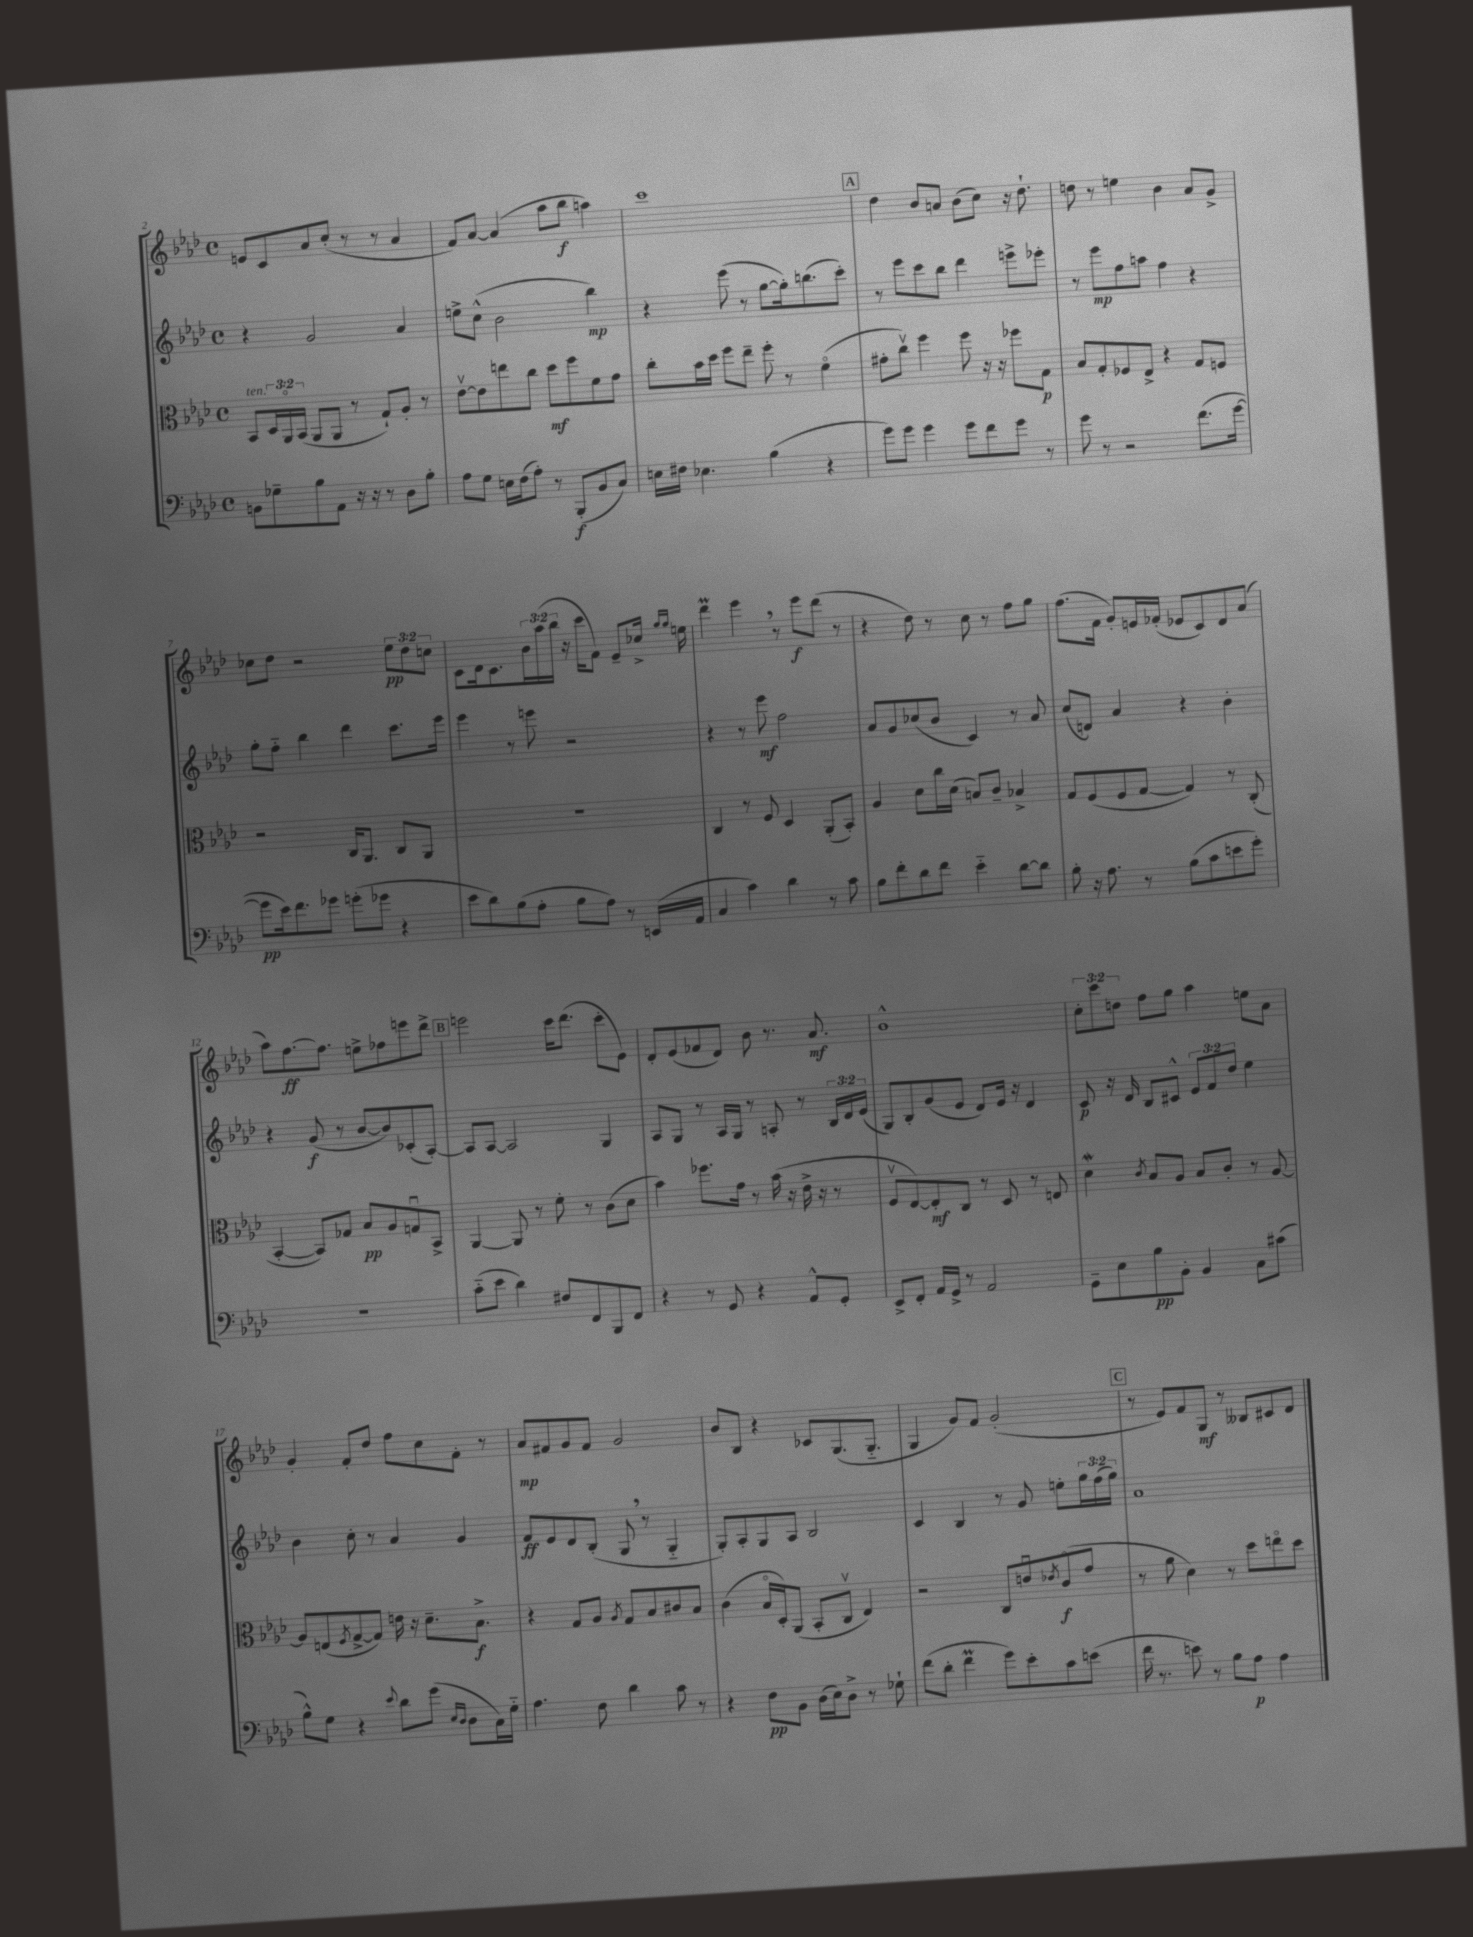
<<
\new StaffGroup <<
\new Staff = "s0" {
    \clef treble \key aes \major \defaultTimeSignature \time 4/4 \override Staff.TupletNumber.text = #tuplet-number::calc-fraction-text
    e'8 c'8 aes'8 c''8-.( r8 r8 aes'4 |
    f'8) aes'8~ aes'4( aes''8 bes''8\f a''4) |
    c'''1 |
    \mark \markup { \box "A" } des''4 bes'8 a'8 bes'8( c''8) r16 des''8.-! |
    d''8 r8 e''4 bes'4 aes'8 g'8-> |
    ces''8 des''8 r2 \tuplet 3/2 { ees''8\pp des''8 c''8 } |
    c'8 des'16 c'8. \tuplet 3/2 { bes'16 aes''16( bes''16 } r16 c'''16 f'8) ees'8-- ces''16-> \grace { g''16 g''16 } e''16 |
    des'''4\prall ees'''4 \breathe r8 ees'''8\f des'''8( r8 |
    r4 des''8) r8 c''8 r8 f''8 g''8 |
    f''8.( f'16 g'8-.) e'16 fes'16-.( ees'8 c'8) des'8 aes'8( |
    aes''8) f''8.~\ff f''8. e''8-> fes''8 e'''8 des'''8-> |
    \mark \markup { \box "B" } e'''2 c'''16 des'''8.( c'''8-. ees'8) |
    des'8-. ees'8( fes'8 des'8) bes'8 r8. aes'8.\mf |
    bes'1-^ |
    \tuplet 3/2 { c''8-. c'''8 d''8 } f''8 g''8 aes''4 e''8 aes'8 |
    g'4-. f'8-. des''8 f''8 c''8 f'8-. r8 |
    aes'8\mp fis'8 g'8 fis'8 g'2 |
    bes'8 bes8 r4 ces'8 g8.( g8.-_ |
    g4 g'8) f'8 g'2-.( |
    \mark \markup { \box "C" } r8 ees'8) f'8 g8\mf r8 beses8 cis'8 des'8 \bar "|." |
}
\new Staff = "s1" {
    \clef treble \key aes \major \defaultTimeSignature \time 4/4 \override Staff.TupletNumber.text = #tuplet-number::calc-fraction-text
    r4 g'2 aes'4 |
    e''8-> c''8-^( bes'2 bes''4\mp) |
    r4 ees'''8( r8 g''8~ g''16-.) b''8.( c'''8-.) |
    \mark \markup { \box "A" } r8 ees'''8 c'''8 bes''8 des'''4 e'''8-> ees'''8-. |
    r8 ees'''8\mp f''8 a''8 f''4 r4 |
    g''8-. f''8-_ bes''4 des'''4 c'''8. ees'''16 |
    ees'''4 r8 e'''8 r2 |
    r4 r8 ees'''8\mf f''2 |
    aes'8 g'8 ces''8( bes'8 c'4) r8 aes'8 |
    c''8( d'8) aes'4 r4 bes'4-. |
    r4 g'8\f( r8 bes'8~ bes'8) ces'8-.( aes8~-.) |
    \mark \markup { \box "B" } aes8 aes8~ aes2 g4 |
    aes8 g8 r8 aes16 g16 r8 a8-. r8 \tuplet 3/2 { bes16 des'16 ees'16( } |
    g8) bes8-. g'8( ees'8 des'8) ees'16 r16 des'4 |
    c'8\p r16 des'16 bes8 cis'8-^ \tuplet 3/2 { ees'8 f'8 des''8 } ees''4 |
    bes'4 c''8-. r8 aes'4 g'4 |
    f'8\ff ees'8 des'8 bes8-.( g8 \breathe r8 g4-_ |
    g8-.) aes8-. g8 aes8 bes2 |
    c'4 bes4 r8 g'8 e''8-. \tuplet 3/2 { g''16 f''16( g''16) } |
    \mark \markup { \box "C" } aes'1 \bar "|." |
}
\new Staff = "s2" {
    \clef alto \key aes \major \defaultTimeSignature \time 4/4 \override Staff.TupletNumber.text = #tuplet-number::calc-fraction-text
    bes,8^\markup { \italic "ten." } \tuplet 3/2 { des16 aes,16\flageolet bes,16( } aes,8 aes,8 r8 g8-!) aes8-. r8 |
    ees'8~\upbow ees'8 e''8 c''8 des''8\mf f''8 f'8 g'8 |
    c''8-. bes'16 des''16 f''8 ees''8-- f''8-. r8 f'4\flageolet( |
    \mark \markup { \box "A" } gis'8-. c''8\upbow) f''4 f''8 r16 r16 fes''8 g8\p |
    bes8 g8-. fes8 ees8-> r4 g8 f8 |
    r2 c16 aes,8. c8 aes,8 |
    R1 |
    c4 r8 f8 des4 aes,8-.( bes,8-.) |
    aes4 des'8 c''16 des'16( b8) c'8-- bes4-> |
    g8 f8( f8 g8~ g4) r8 c8-.( |
    bes,4~-. bes,8) ges8 bes8\pp aes8 g8\downbow bes,8-> |
    \mark \markup { \box "B" } aes,4~ aes,8 r8 f'8-. r8 c'8( des'8 |
    bes'4) fes''8. g'16 r8 bes'16( r16 ees'16-> r16 r8 |
    f8\upbow ees8~) ees8-.\mf c8 r8 des8 r8 e8 |
    des'4\mordent \acciaccatura { c'8 } bes8 aes8 bes8 c'8-. r8 aes8~ |
    aes8 e8( \acciaccatura { f8 } g8~-> g8) e'16 r16 des'8.-- bes8.->\f |
    r4 g8 aes8 \acciaccatura { aes8 } g8 bes8 cis'8 bes8 |
    c'4( bes16\flageolet des16-.) aes,8( bes,8-. c8\upbow ees4) |
    r2 c8 e'8\downbow \acciaccatura { ees'8 } c'8\flageolet\f( g'8 |
    \mark \markup { \box "C" } r8 aes'8 des'4) r8 des''8 e''8\flageolet des''8 \bar "|." |
}
\new Staff = "s3" {
    \clef bass \key aes \major \defaultTimeSignature \time 4/4
    b,8 ges8-- bes8 aes,8 r16 r16 r8 des8 bes8-. |
    aes8 g8 e16 f16( aes8-.) r8 bes,,8-.\f( bes,8 c8) |
    e16 fis16 ees4. bes4( r4 |
    \mark \markup { \box "A" } g'8) g'8 g'4 g'8 f'8 g'8 r8 |
    g'8 r8 r2 f'8.( g'16~ |
    g'8\pp ees'16) f'8. ges'8 g'8-.( ges'8 r4 |
    ees'8 des'8) bes8( aes8-. bes8 aes8) r8 e,16( aes,16 |
    c4 c'4) des'4 r8 c'8 |
    bes8 f'8-. des'8 f'8 ees'4-_ des'8~ des'8 |
    bes8-. r16 aes8. r8 bes8( c'8 e'8 g'8-.) |
    R1 |
    \mark \markup { \box "B" } c'8-_( ees'8 des'4) fis8 f,8 bes,,8 f,8 |
    r4 r8 g,8 r4 aes,8-^ g,8-. |
    ees,8-> f,8-. aes,16 g,16-> r8 aes,2 |
    g,8-- ees8 bes8\pp bes,8-. bes,4 c8 cis'8( |
    bes8-^) g8 r4 \appoggiatura { ees'8 } des'8 g'8( \grace { ees16 des16 } des8 c16) g16-_ |
    aes4. f8 des'4 c'8 r8 |
    r4 f8\pp bes,8 des16( ees16) des8-> r8 ges8-! |
    f'8( des'8-. f'4\prall g'8) ees'8-. c'8 e'8( |
    \mark \markup { \box "C" } f'16 r8. e'8) r8 bes8 aes8\p aes4 \bar "|." |
}
>>
>>
\layout { \context { \Score currentBarNumber = #2 } }
